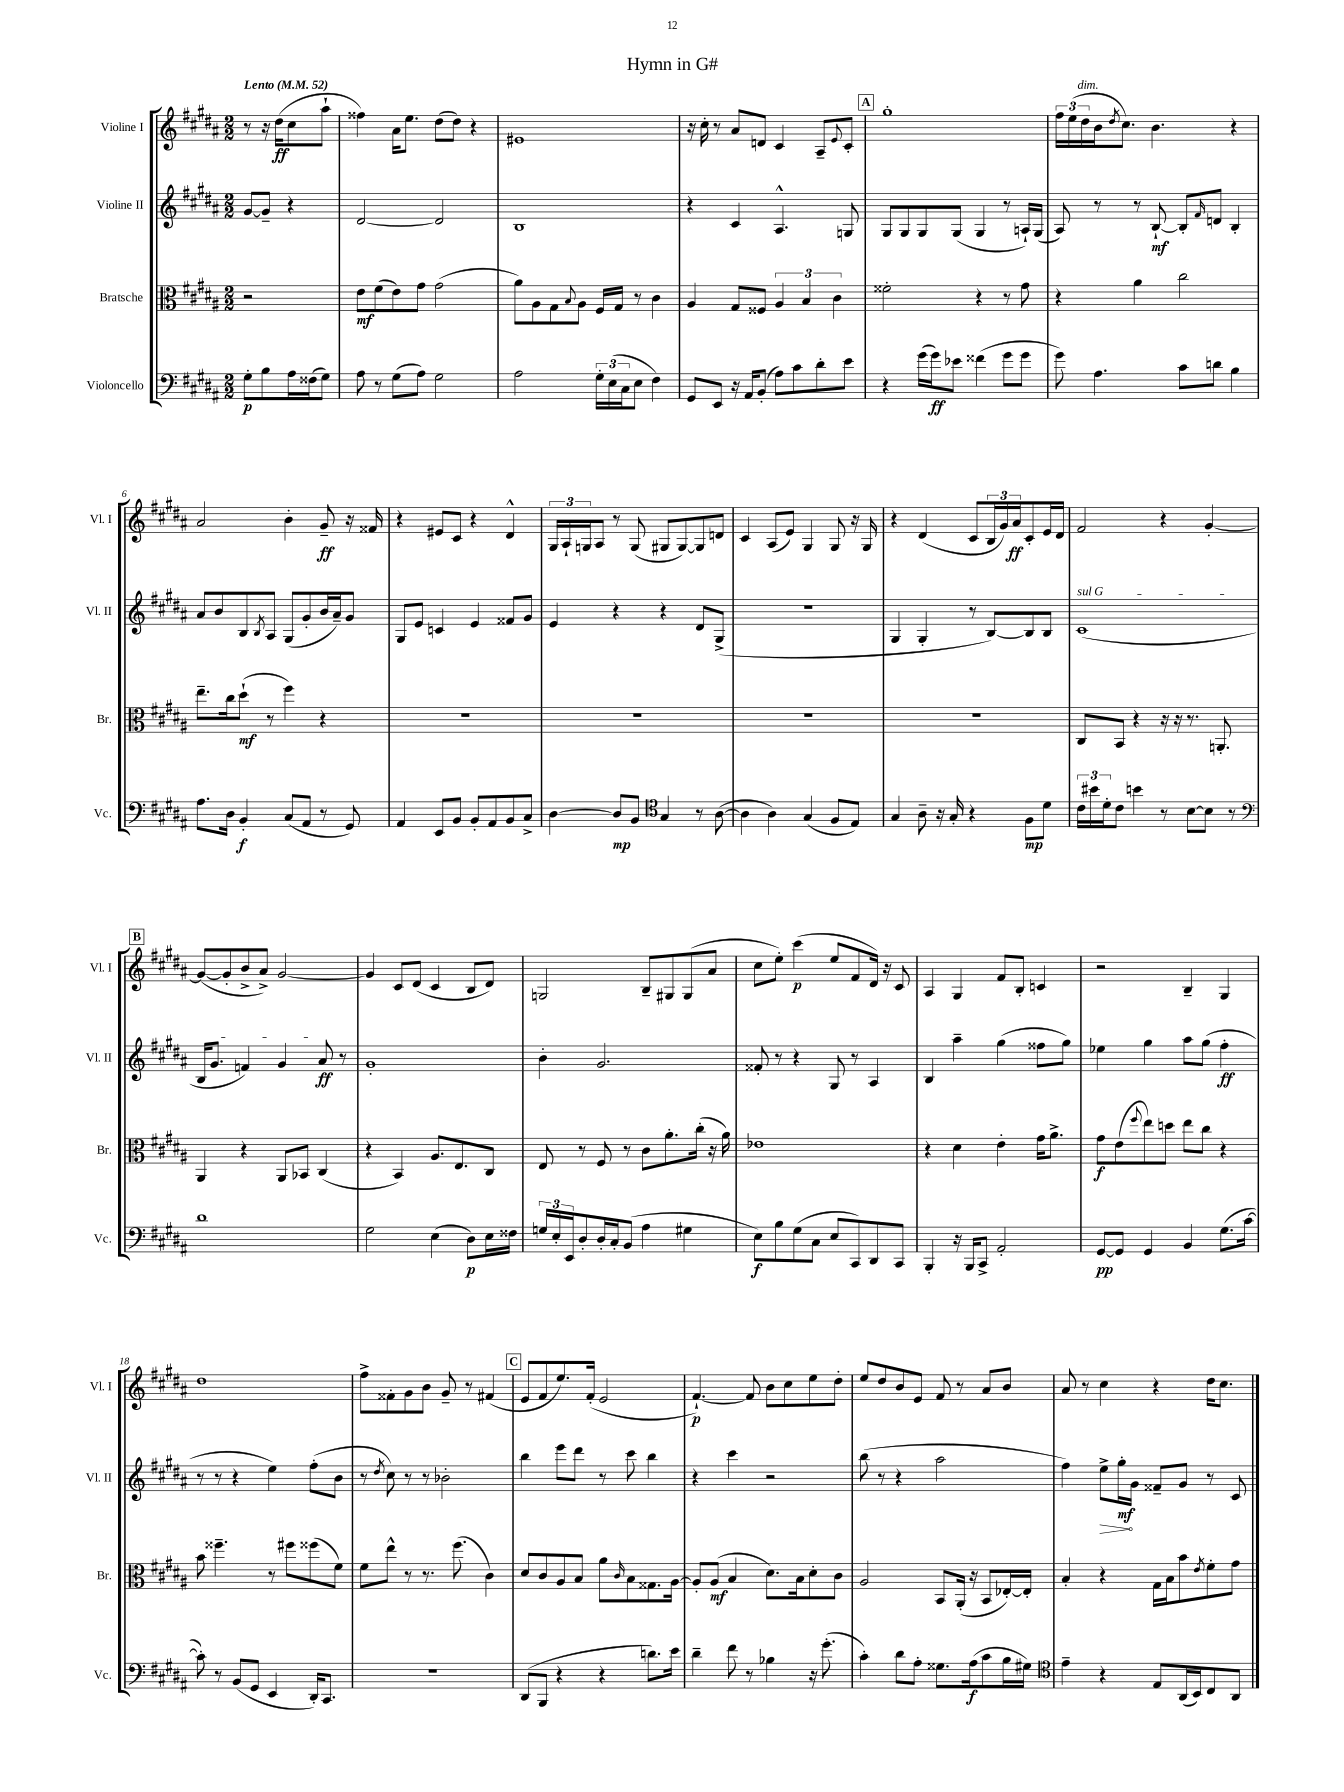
\header { title = "Hymn in G#" }
<<
\new StaffGroup <<
\new Staff = "s0" \with { instrumentName = "Violine I" shortInstrumentName = "Vl. I" } {
    \clef treble \key b \major \numericTimeSignature \time 2/2 \partial 2 \tempo "Lento" 4 = 52
    r8 r16 dis''16\ff( cis''8 ais''8-! |
    fisis''4) ais'16 e''8. dis''8( dis''8) r4 |
    eis'1 |
    r16 cis''16-. r8 ais'8 d'8 cis'4 ais8-- \appoggiatura { e'8 } cis'8-. |
    \mark \markup { \box "A" } gis''1-. |
    \tuplet 3/2 { fis''16 e''16( dis''16^\markup { \italic "dim." } } b'16 \acciaccatura { dis''8 } cis''8.) b'4. r4 |
    ais'2 b'4-. gis'8--\ff r16 fisis'16 |
    r4 eis'8 cis'8 r4 dis'4-^ |
    \tuplet 3/2 { gis16 ais16-! g16 } ais8 r8 g8( gis8 gis8~) gis8 d'8 |
    cis'4 ais8( e'8) gis4 gis8 r16 gis16 |
    r4 dis'4( cis'8 \tuplet 3/2 { b16 gis'16) ais'16\ff } cis'8-. e'16 dis'16 |
    fis'2 r4 gis'4~-. |
    \mark \markup { \box "B" } gis'8~( gis'8-. b'8-> ais'8->) gis'2~ |
    gis'4 cis'8 dis'8( cis'4 b8 dis'8) |
    g2 b8-- gis8 gis8( ais'8 |
    cis''8 e''8-.) cis'''4\p( e''8 fis'8 dis'16) r16 cis'8 |
    ais4 gis4 fis'8 b8-. c'4 |
    r2 b4-- gis4 |
    dis''1 |
    fis''8-> fisis'8-. gis'8 b'8 gis'8-- r8 fis'4( |
    \mark \markup { \box "C" } e'8 fis'8 e''8.) fis'16-.( e'2 |
    fis'4.~-!\p) fis'8 b'8 cis''8 e''8 dis''8-. |
    e''8 dis''8 b'8 e'8 fis'8 r8 ais'8 b'8 |
    ais'8 r8 cis''4 r4 dis''16 cis''8. \bar "|." |
}
\new Staff = "s1" \with { instrumentName = "Violine II" shortInstrumentName = "Vl. II" } {
    \clef treble \key b \major \numericTimeSignature \time 2/2 \partial 2
    gis'8~ gis'8-- r4 |
    dis'2~ dis'2 |
    b1 |
    r4 cis'4 ais4.-^ g8 |
    \mark \markup { \box "A" } gis8 gis8 gis8 gis8( gis4 r8 a16-!) gis16( |
    ais8) r8 r8 b8~-!\mf b8-. \grace { fis'16 } d'8 b4-. |
    ais'8 b'8 b8 \acciaccatura { b8 } ais8 gis8( gis'8-. b'16 ais'16--) gis'8 |
    gis8 e'8 c'4 e'4 fisis'8 gis'8 |
    e'4 r4 r4 dis'8 gis8->( |
    R1 |
    gis4 gis4-. r8 b8~) b8 b8 |
    \once \override TextSpanner.bound-details.left.text = \markup { \italic "sul G" } cis'1\startTextSpan( |
    \mark \markup { \box "B" } b16 gis'8. f'4) gis'4 ais'8\ff\stopTextSpan r8 |
    gis'1-. |
    b'4-. gis'2. |
    fisis'8-. r8 r4 gis8 r8 ais4 |
    b4 ais''4-- gis''4( fisis''8 gis''8) |
    ees''4 gis''4 ais''8 gis''8( fis''4-.\ff |
    r8 r8 r4 e''4) fis''8-.( b'8 |
    r8 \acciaccatura { dis''8 } cis''8) r8 r8 bes'2-. |
    \mark \markup { \box "C" } b''4 e'''8 dis'''8 r8 cis'''8 b''4 |
    r4 cis'''4 r2 |
    b''8( r8 r4 ais''2 |
    fis''4) \once \override Hairpin.circled-tip = ##t e''8->\> gis''16-.\mf\! gis'16 fisis'8-- gis'8 r8 cis'8 \bar "|." |
}
\new Staff = "s2" \with { instrumentName = "Bratsche" shortInstrumentName = "Br." } {
    \clef alto \key b \major \numericTimeSignature \time 2/2 \partial 2
    r2 |
    e'8\mf fis'8( e'8) gis'8 gis'2( |
    ais'8) ais8 gis8 \appoggiatura { b8 } ais8 fis16 gis16 r8 cis'4 |
    ais4 gis8 fisis8 \tuplet 3/2 { ais4 b4 cis'4 } |
    \mark \markup { \box "A" } fisis'2-. r4 r8 gis'8 |
    r4 ais'4 cis''2 |
    e''8.-- cis''16 dis''8-!\mf( r8 fis''4) r4 |
    R1 |
    R1 |
    R1 |
    R1 |
    cis8 b,8 r4 r16 r16 r8. a,8.-. |
    \mark \markup { \box "B" } ais,4 r4 ais,8 bes,8 cis4( |
    r4 b,4) ais8. e8. cis8 |
    e8 r8 fis8 r8 cis'8 ais'8.-. cis''16-.( r16 ais'16) |
    ees'1 |
    r4 dis'4 e'4-. gis'16 ais'8.-> |
    gis'8\f e'8( \appoggiatura { fis''8 } e''8) d''8 e''8 cis''8 r4 |
    b'8 fisis''4.-- r8 fis''8 fisis''8( fis'8) |
    fis'8 e''8-^ r8 r8. fis''8.( cis'4) |
    \mark \markup { \box "C" } dis'8 cis'8 ais8 b8 ais'8 \grace { cis'16 } b8 gisis8. ais16~ |
    ais8-. ais8\mf( b4 dis'8.) b16 dis'8-. cis'8 |
    ais2 b,8 ais,16-.( r16 b,8 ees16~-.) ees16-. |
    b4-. r4 gis16 b16 b'8 \acciaccatura { e'8 } fis'8-. gis'8 \bar "|." |
}
\new Staff = "s3" \with { instrumentName = "Violoncello" shortInstrumentName = "Vc." } {
    \clef bass \key b \major \numericTimeSignature \time 2/2 \partial 2
    gis8-.\p b8 ais16 fisis16( gis8) |
    ais8 r8 gis8( ais8) gis2 |
    ais2 \tuplet 3/2 { gis16-. e16( cis16 } e8 fis4) |
    gis,8 e,8 r16 ais,16 b,8-.( ais8) cis'8 dis'8-. e'8 |
    \mark \markup { \box "A" } r4 gis'16( gis'16\ff) ees'8 fisis'4( gis'8 gis'8 |
    gis'8) ais4. cis'8 d'8 b4 |
    ais8. dis16 b,4-.\f cis8( ais,8 r8 gis,8) |
    ais,4 e,8 b,8 b,8-. ais,8 b,8 cis8-> |
    dis4~ dis8\mp b,8 \clef tenor gis4 r8 ais8~( |
    ais4 ais4) gis4( fis8 e8) |
    gis4 ais8-- r16 gis16-. r4 fis8\mp dis'8 |
    \tuplet 3/2 { cis'16 bis'16 dis'16-. } cis'8 b'4 r8 b8~ b8 r8 |
    \mark \markup { \box "B" } \clef bass dis'1 |
    gis2 e4( dis8\p) e16 fisis16 |
    \tuplet 3/2 { g16 e16-. e,16 } dis8-. dis16-. cis16-. b,8( ais4 gis4 |
    e8\f) b8 gis8( cis8 e8 cis,8) dis,8 cis,8 |
    b,,4-. r16 b,,16 cis,8-> ais,2-. |
    gis,8~\pp gis,8 gis,4 b,4 gis8.( cis'16~ |
    cis'8-.) r8 b,8( gis,8 e,4 dis,16-.) cis,8. |
    r1 |
    \mark \markup { \box "C" } dis,8( b,,8 r4 r4 d'8.) e'16 |
    dis'4-- fis'8 r8 bes4 r16 gis'8.-.( |
    cis'4-.) dis'8 ais8-. gisis8. ais16\f( cis'8 b16 gis16) |
    \clef tenor e'4-- r4 e8 ais,16( b,16) cis8 ais,8 \bar "|." |
}
>>
>>
